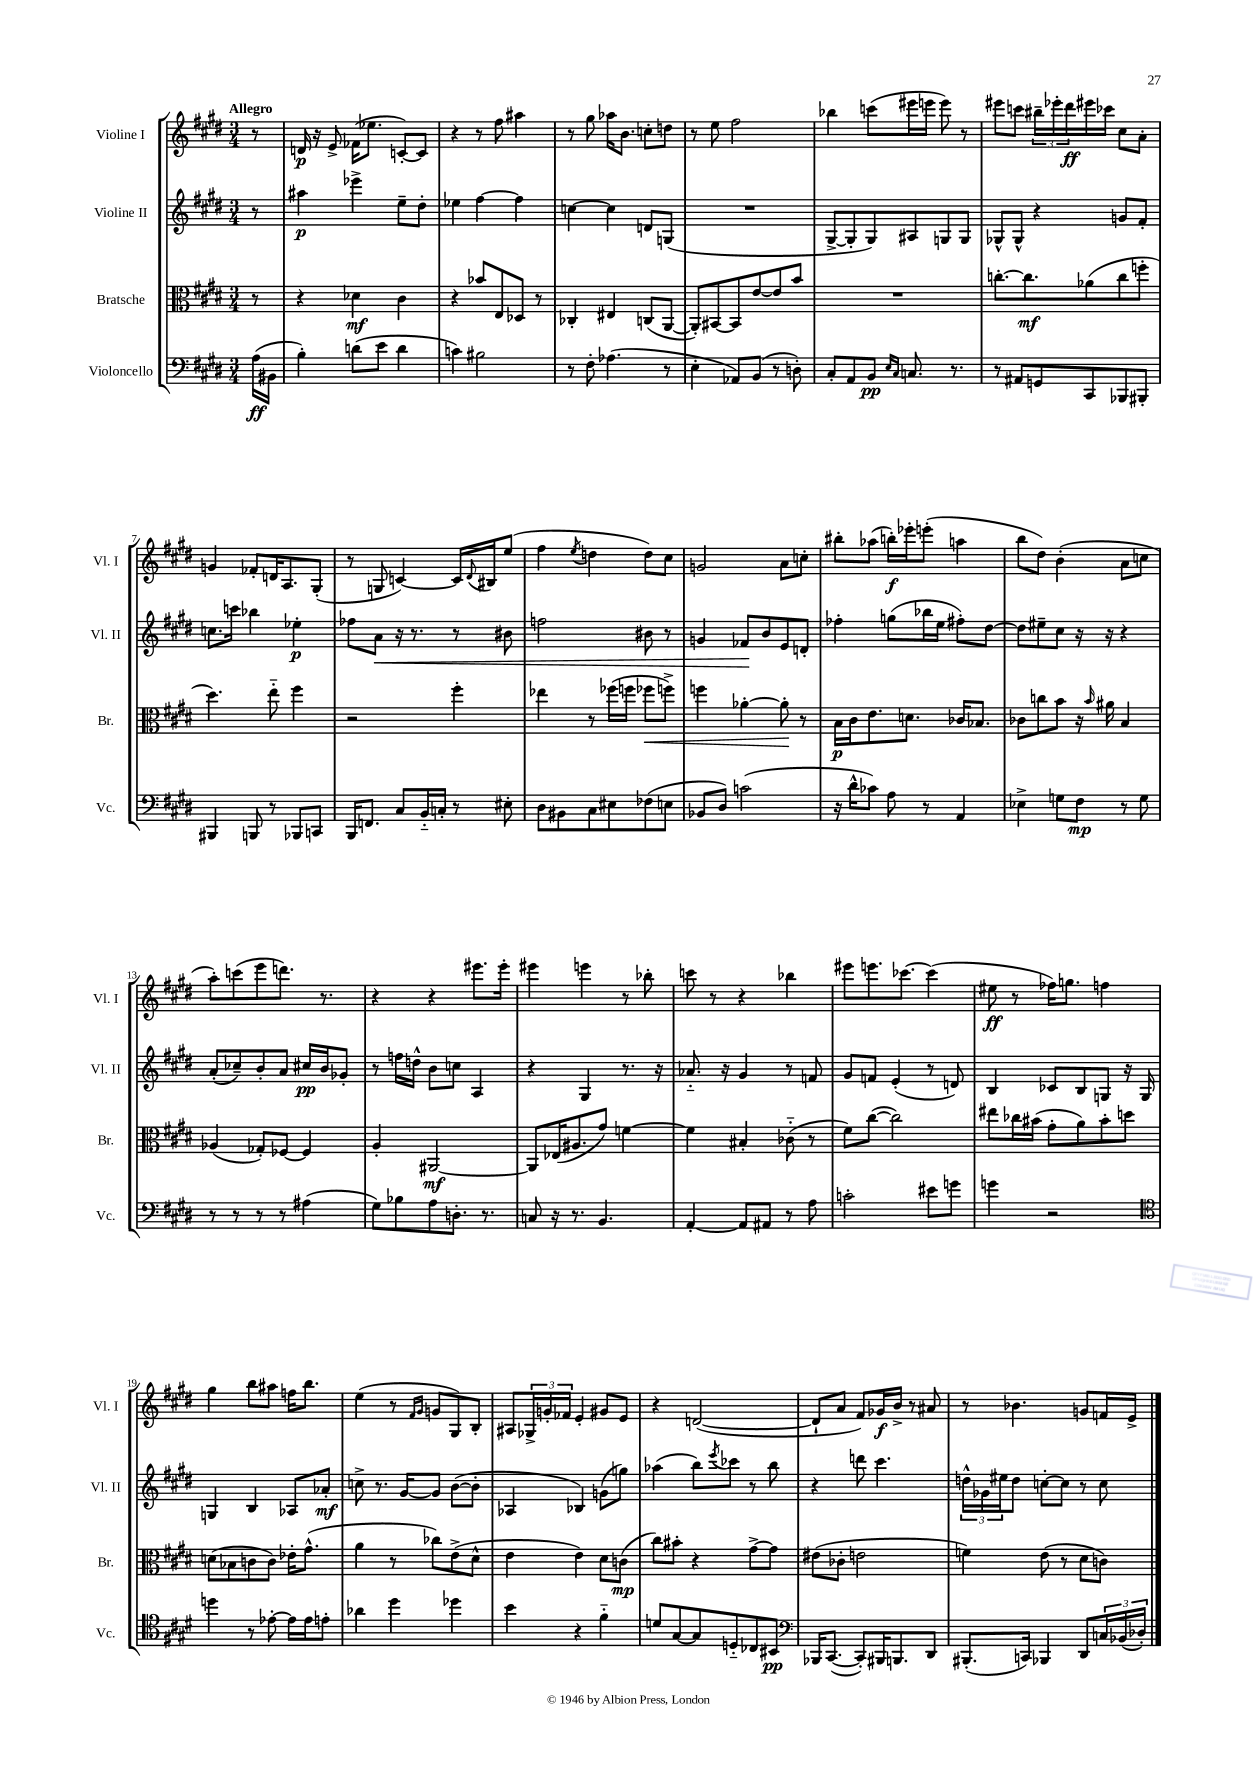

**kern	**kern	**kern	**kern
*staff4	*staff3	*staff2	*staff1
*clefF4	*clefC3	*clefG2	*clefG2
*k[f#c#g#d#]	*k[f#c#g#d#]	*k[f#c#g#d#]	*k[f#c#g#d#]
*M3/4	*M3/4	*M3/4	*M3/4
(16A	8r	8r	8r
16BB#	.	.	.
=	=	=	=
4B')	4r	4aa#	16d
.	.	.	16r
.	.	.	8e^
(8d	4d-	4eee-^	(16f-
.	.	.	8.ee-
8e	.	.	.
4d	4c#	8ee~	[8c')
.	.	8dd#'	8c]
=	=	=	=
4c)	4r	4ee-	4r
2B#	8b-	[4ff#	8r
.	8E	.	8ff#
.	8D-	4ff#]	4aa#
.	8r	.	.
=	=	=	=
8r	4C-'	[4cc	8r
8F#'	.	.	8gg#
(4.A-	4E#	4cc]	16aa-
.	.	.	8.b
.	(8C	8d	8cc'
8r	[8AA	(8G	8dd
=	=	=	=
4E'	8AA'])	2.r	8r
.	[8BB#	.	8ee
8AA-)	8BB#]	.	2ff#
(8BB	[8e	.	.
8r	8e]	.	.
8D')	8b	.	.
=	=	=	=
8C#'	2.r	[8G#^	4bb-
8AA	.	8G#']	.
8BB	.	8G#)	(8ccc
16qqE	.	.	.
16qqC#	.	.	.
8.C	.	8A#	16eee#
.	.	.	16eee
.	.	8G	8eee)
8.r	.	.	.
.	.	8G	8r
=	=	=	=
8r	[8.cc'	8G-^^	8eee#
8AA#	.	8G-^^	8ccc
.	8.cc]	.	.
8GG	.	4r	24bb#~
.	.	.	24eee-'
.	.	.	24ddd#
8CC#	(8a-	.	16eee#
.	.	.	16ccc-
8BBB-	8cc	8g	8cc#
8BBB#'	8ff'	8f#'	8a'
=	=	=	=
4BBB#	4.dd#)	8.cc	4g
.	.	16ccc	.
8BBB	.	4bb-	8f-'
8r	8ee'~	.	16d
.	.	.	8.A
8BBB-	4ff#	4ee-'	.
8CC	.	.	(8G#'
=	=	=	=
16BBB	2r	8ff-	8r
8.FF	.	.	.
.	.	8a	8G
8C#	.	16r	[4c)
.	.	8.r	.
16BB'~	.	.	.
16C'	.	.	.
8r	4ff#'	8r	16c]
.	.	.	8qqd#
.	.	.	16B#
8E#'	.	8b#	(8ee
=	=	=	=
8D#	4ee-	2ff	4ff#
8BB#	.	.	.
.	.	.	8qee
8C#	8r	.	4dd
8E#	(16ff-	.	.
.	16ff	.	.
(8F-	8ff-	8b#	8dd)
8E	8ff^)	8r	8cc#
=	=	=	=
8BB-	4ff	4g	2g
8D#)	.	.	.
(2c	[4a-'	8f-	.
.	.	8b	.
.	8a-']	8e	8a
.	8r	8d'	8cc'
=	=	=	=
16r	16B	4ff-'	8bb#'
16d#^^	16c#	.	.
8c-)	8.e	.	(8aa-
8A	.	(8gg	16bb')
.	8.d	.	16eee-'
8r	.	16bb-	(8eee'
.	.	16ee	.
4AA	16c-	8ff#')	4aa
.	8.B-	.	.
.	.	[8dd#	.
=	=	=	=
4E-^	8c-	8dd#]	8bb
.	8cc	8ee#~	8dd#)
8G	8b	8cc#	(4b'
8F#	16r	16r	.
.	16qqb	.	.
.	16a#	16r	.
8r	4B	4r	8a
8G	.	.	8cc
=	=	=	=
8r	(4A-	(8a'	8aa')
8r	.	8cc-~)	(8ccc
8r	8G-')	8b'	8eee
8r	[8F-	8a	8.ddd)
(4A#	4F-]	16cc#	.
.	.	16b	8.r
.	.	8g-'	.
=	=	=	=
8G#)	4A'	8r	4r
8B-	.	16ff	.
.	.	16dd^^	.
8A	[2AA#	8b	4r
8.D'	.	8cc	.
.	.	4A	8.eee#
8.r	.	.	.
.	.	.	16eee#'
=	=	=	=
8C	8AA#]	4r	4eee#
16r	(16E-	.	.
8.r	8.A#	.	.
.	.	4G#	4eee
4.BB	8g#)	.	.
.	[4f	8.r	8r
.	.	.	8bb-'
.	.	16r	.
=	=	=	=
[4AA'	4f]	8.a-'~	8ccc
.	.	.	8r
.	.	16r	.
8AA]	4B#'	4g#	4r
8AA#	.	.	.
8r	(8c-'~	8r	4bb-
8A	8r	8f	.
=	=	=	=
2c'	8f#)	8g#	8eee#
.	([8cc#	8f	8.eee
.	2cc#])	(4e'	.
.	.	.	[8.ccc-
8e#	.	8r	(4ccc-]
8g	.	8d)	.
=	=	=	=
4g	8ee#	4B	8ee#
.	16cc-	.	8r
.	(16b#	.	.
2r	8g#'	8c-	16ff-)
.	.	.	8.gg
.	8a)	8B	.
.	8b#'	8G	4ff
.	8dd	16r	.
.	.	16G	.
=	=	=	=
*clefC4	*	*	*
4dd	(8d	4G	4gg#
.	8B-	.	.
8r	8c	4B	8bb
[8e-'	8c)	.	8aa#
16e-]	16e-'	8A-	16ff
16e-	(8.g#^^	.	8.bb
8e'	.	8a-'	.
=	=	=	=
4a-	4a	8cc^	(4ee
.	.	8.r	.
4dd#	8r	.	8r
.	.	[16g#	.
.	.	.	16qqf#
.	.	.	16qqg#
.	8cc-)	8g#]	8g
4dd-	(8e^	([8b	8G#)
.	8d#^^	8b']	8B'
=	=	=	=
4b	4e	4A-	8A#
.	.	.	24G-^
.	.	.	24g'
.	.	.	24f-
4r	4e)	4B-)	4e'
4f#'~	8d#	(8g	8g#
.	(8c	8gg)	8e
=	=	=	=
8d	8cc#)	(4aa-	4r
[8G#	8b#'	.	.
8G#]	4r	8bb)	([2d
.	.	8qeee	.
8D'~	.	8ccc-	.
8C-	[8g#^	8r	.
8BB#	8g#]	8bb	.
=	=	=	=
*clefF4	*	*	*
16BBB-	(8e#	4r	8d`]
([8.CC#	.	.	.
.	8c-'	.	8a
8CC#'])	2e	8ddd	8f#)
16BBB#	.	4.ccc#	16g-
8.BBB	.	.	16b^
.	.	.	8r
8DD#	.	.	8a#
=	=	=	=
(8.BBB#'	4f)	24dd^^	8r
.	.	24g-	.
.	.	24ee#	.
.	.	8dd	4.b-
16CC)	.	.	.
4BBB-	(8e	[8cc'	.
.	8r	8cc]	.
8DD#	8d#	8r	8g
24C	8c)	8cc	16f
(24BB-	.	.	.
.	.	.	16e^
24D-')	.	.	.
==	==	==	==
*-	*-	*-	*-
